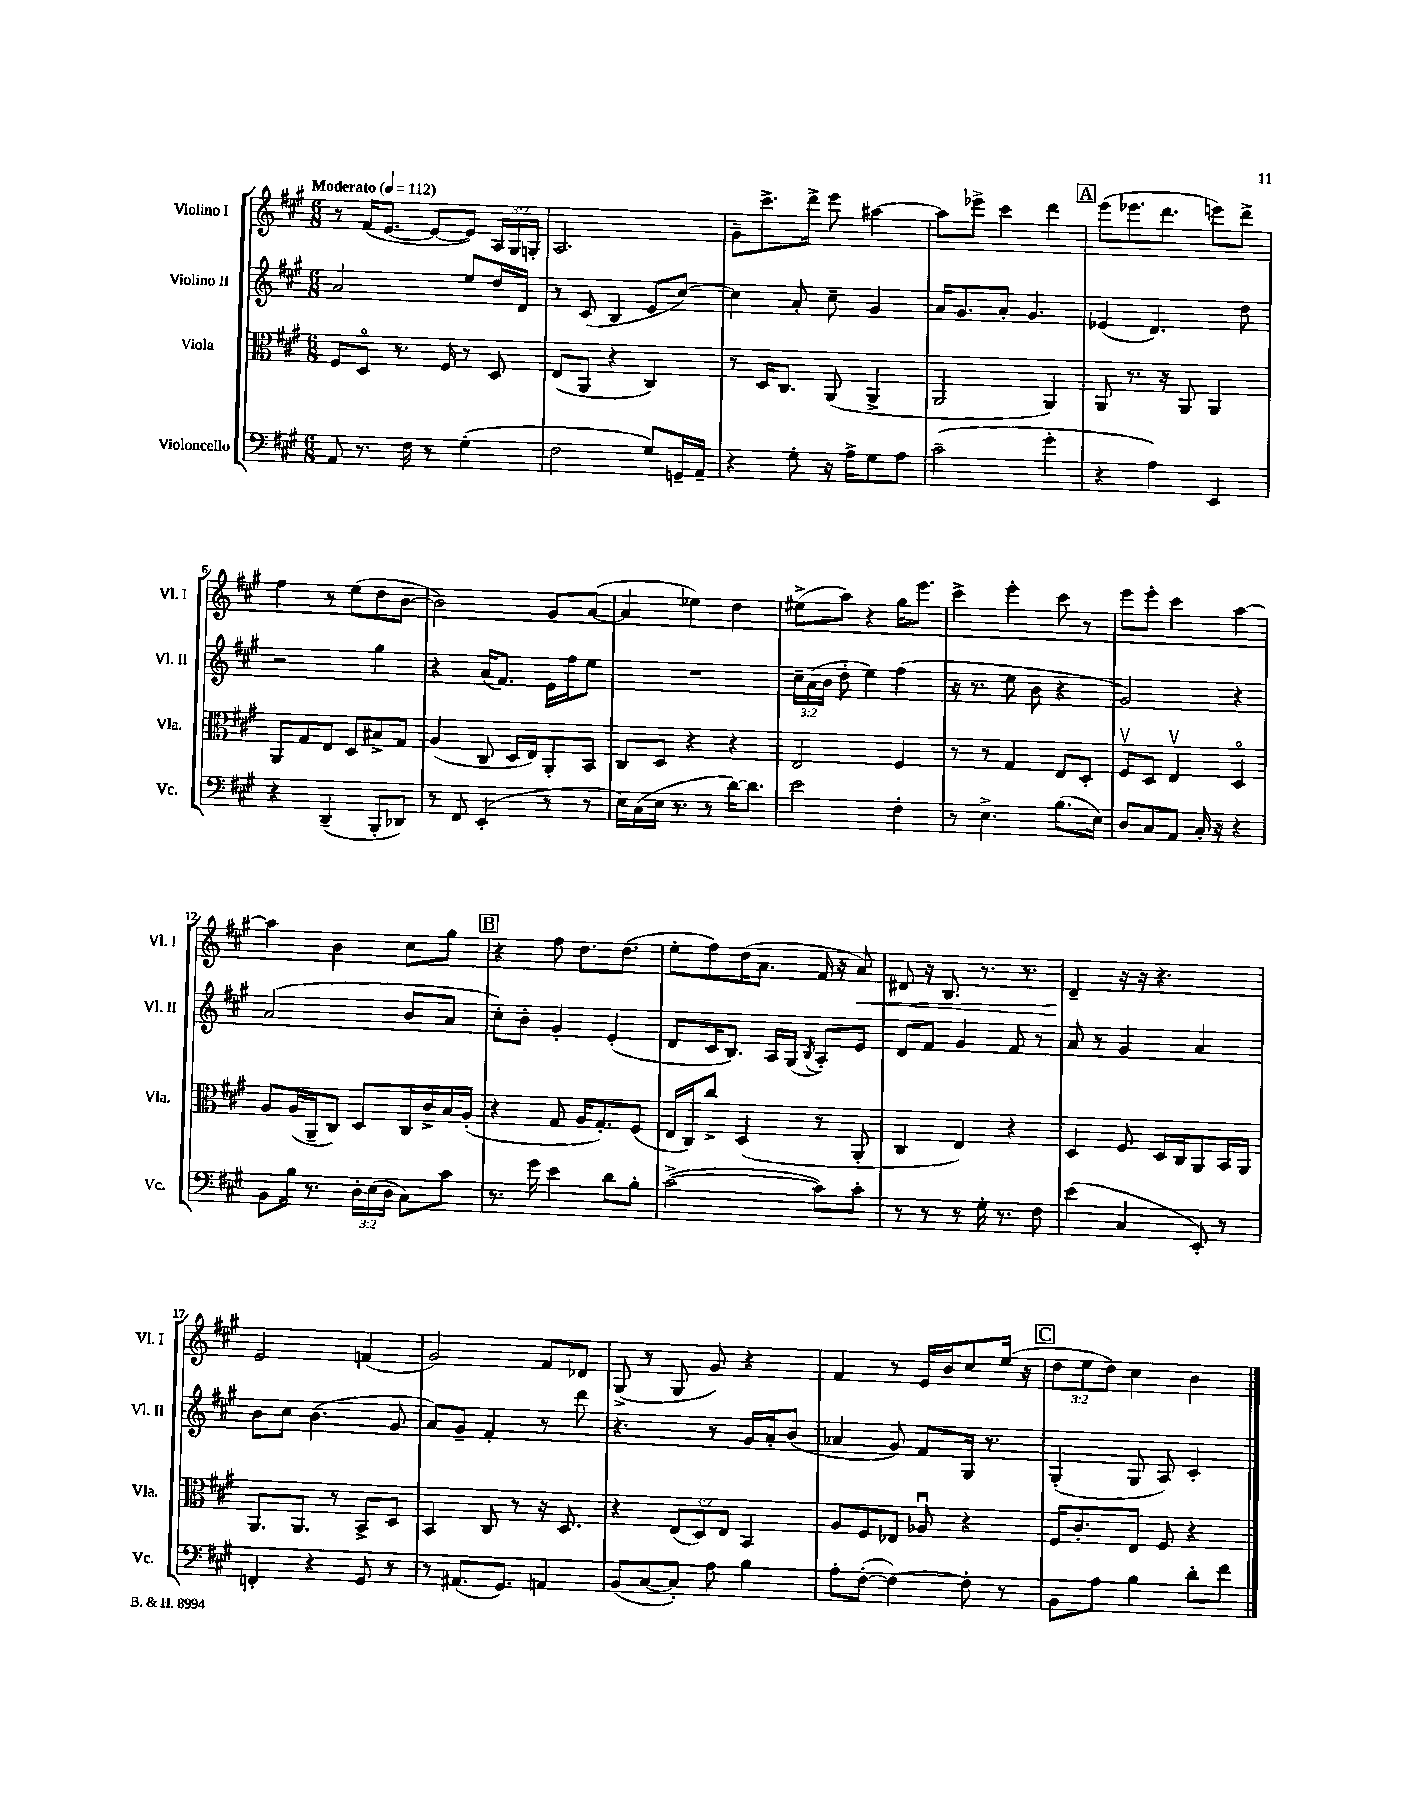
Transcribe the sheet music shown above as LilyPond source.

<<
\new StaffGroup <<
\new Staff = "s0" \with { instrumentName = "Violino I" shortInstrumentName = "Vl. I" } {
    \clef treble \key a \major \numericTimeSignature \time 6/8 \override Staff.TupletNumber.text = #tuplet-number::calc-fraction-text \tempo "Moderato" 4 = 112
    \autoBeamOff r8 fis'16[( e'8.]~ e'8[~ e'8]) \tuplet 3/2 { a16[ gis16 g16]-. } |
    a2. |
    gis'8[-- cis'''8.-> d'''16]-> e'''8 ais''4~ |
    ais''8[ ees'''8]-> cis'''4 d'''4 |
    \mark \markup { \box "A" } e'''8[( ees'''8. d'''8.] e'''8[) d'''8]-> |
    fis''4 r8 e''8[( d''8 b'8]~ |
    b'2) gis'8[ a'8]~( |
    a'4 ees''4) d''4 |
    eis''8[->( a''8]) r4 gis''16[ e'''8.] |
    cis'''4-> e'''4-. cis'''8 r8 |
    e'''8[ e'''8]-. cis'''4 a''4~ |
    a''4 b'4 cis''8[ gis''8] |
    \mark \markup { \box "B" } r4 fis''8 d''8.[ d''8.]( |
    e''8[-. fis''8) d''16( a'8.] fis'16 r16 a'8\<) |
    dis'8 r16 b8. r8. r8. |
    d'4--\! r16 r16 r4. |
    e'2 f'4( |
    gis'2) fis'8[ des'8] |
    gis8->( r8 gis8 gis'8) r4 |
    fis'4 r8 e'16[ b'16 cis''8 e''16]( r16 |
    \mark \markup { \box "C" } \tuplet 3/2 { d''8[ e''8 d''8]) } cis''4 b'4 \bar "|." |
}
\new Staff = "s1" \with { instrumentName = "Violino II" shortInstrumentName = "Vl. II" } {
    \clef treble \key a \major \numericTimeSignature \time 6/8 \override Staff.TupletNumber.text = #tuplet-number::calc-fraction-text
    \autoBeamOff a'2 e''8[ d''16 d'16] |
    r8 cis'8( b4 e'8[ cis''8]~) |
    cis''4 a'8-. cis''8-- gis'4 |
    a'16[ gis'8. a'8]-. gis'4. |
    \mark \markup { \box "A" } ees'4( d'4.) d''8 |
    r2 gis''4 |
    r4 a'16[( fis'8.]) e'16[ fis''16 e''8] |
    R2. |
    \tuplet 3/2 { cis''16[-- a'16( b'16] } d''8-. e''4) fis''4( |
    r16 r8. e''8 b'8 r4 |
    gis'2) r4 |
    a'2( b'8[ a'8] |
    \mark \markup { \box "B" } cis''8[-.) b'8]-. gis'4-. e'4-.( |
    d'8[ cis'16 b8.]) a16[ gis16]( \acciaccatura { b8 } a8[-.) e'8] |
    d'8[ fis'8] gis'4 fis'8 r8 |
    a'8 r8 gis'4 a'4 |
    b'8[ cis''8] b'4.( gis'8 |
    a'8[) gis'8]-- fis'4-. r8 d'''8 |
    r4. r8 gis'16[ a'16-. b'8]( |
    aes'4 gis'8) fis'8[ gis16] r8. |
    \mark \markup { \box "C" } gis4-.( gis8 a8) cis'4-. \bar "|." |
}
\new Staff = "s2" \with { instrumentName = "Viola" shortInstrumentName = "Vla." } {
    \clef alto \key a \major \numericTimeSignature \time 6/8 \override Staff.TupletNumber.text = #tuplet-number::calc-fraction-text
    \autoBeamOff fis8[ d8]\flageolet r8. fis16 r8 d8 |
    e8[( a,8] r4 cis4) |
    r8 d16[ cis8.] a,8( a,4-> |
    a,2 a,4) |
    \mark \markup { \box "A" } a,8 r8. r16 a,8 a,4 |
    a,8[ gis8 e8] d8[ bis8-> gis8] |
    a4( cis8 d16[ e16) a,8-. b,8] |
    cis8[ d8] r4 r4 |
    e2 fis4 |
    r8 r8 gis4 e8[ d8]-. |
    fis8[\upbow d8] e4\upbow d4\flageolet |
    a8[ a16( a,16-- cis8]) d8[ cis16 cis'16-> b16 a16]-.( |
    \mark \markup { \box "B" } r4 gis8 a16[ gis8.-.) fis8]( |
    e16[ cis16) cis''8]-> d4( r8 a,8-. |
    cis4 e4) r4 |
    d4 fis8 d16[ cis16 a,8 b,16 a,16] |
    a,8.[ a,8.] r8 b,8[-> d8] |
    b,4 cis8 r8 r16 d8. |
    r4 \tuplet 3/2 { e8[( d8) e8] } b,4 |
    a8[ fis8 ees8] aes8\downbow r4 |
    \mark \markup { \box "C" } fis16[ cis'8.-. e8] fis8 r4 \bar "|." |
}
\new Staff = "s3" \with { instrumentName = "Violoncello" shortInstrumentName = "Vc." } {
    \clef bass \key a \major \numericTimeSignature \time 6/8 \override Staff.TupletNumber.text = #tuplet-number::calc-fraction-text
    \autoBeamOff a,8 r8. fis16 r8 gis4-.( |
    fis2 gis8[) g,16-- a,16]-- |
    r4 gis8-. r16 a16[-> gis8 a8] |
    cis'2--( gis'4-. |
    \mark \markup { \box "A" } r4 a4) e,4 |
    r4 d,4--( b,,8[-. des,8]) |
    r8 fis,8 e,4-.( r8 r8 |
    e16[) cis16( e16] r8. r8 d'16[~) d'8.] |
    e'2 fis4-. |
    r8 e4.-> b8.[( e16]) |
    d8[ cis8 a,8] cis16-. r16 r4 |
    b,8[ b16] r8. \tuplet 3/2 { d16[-. e16( d16] } cis8[) cis'8] |
    \mark \markup { \box "B" } r8. gis'16 e'4 d'8[ b8]-. |
    cis'2~->( cis'8[) cis'8]-. |
    r8 r8 r8 gis16-. r8. fis8 |
    e'4( cis4 e,8-.) r8 |
    f,4-. r4 gis,8 r8 |
    r8 ais,8.[( gis,8.]) a,4 |
    b,8[( cis8~ cis8]-.) a8 b4 |
    a8[-. fis8]~-.( fis4~) fis8-. r8 |
    \mark \markup { \box "C" } b,8[ a8] b4 d'8[-. fis'8] \bar "|." |
}
>>
>>
